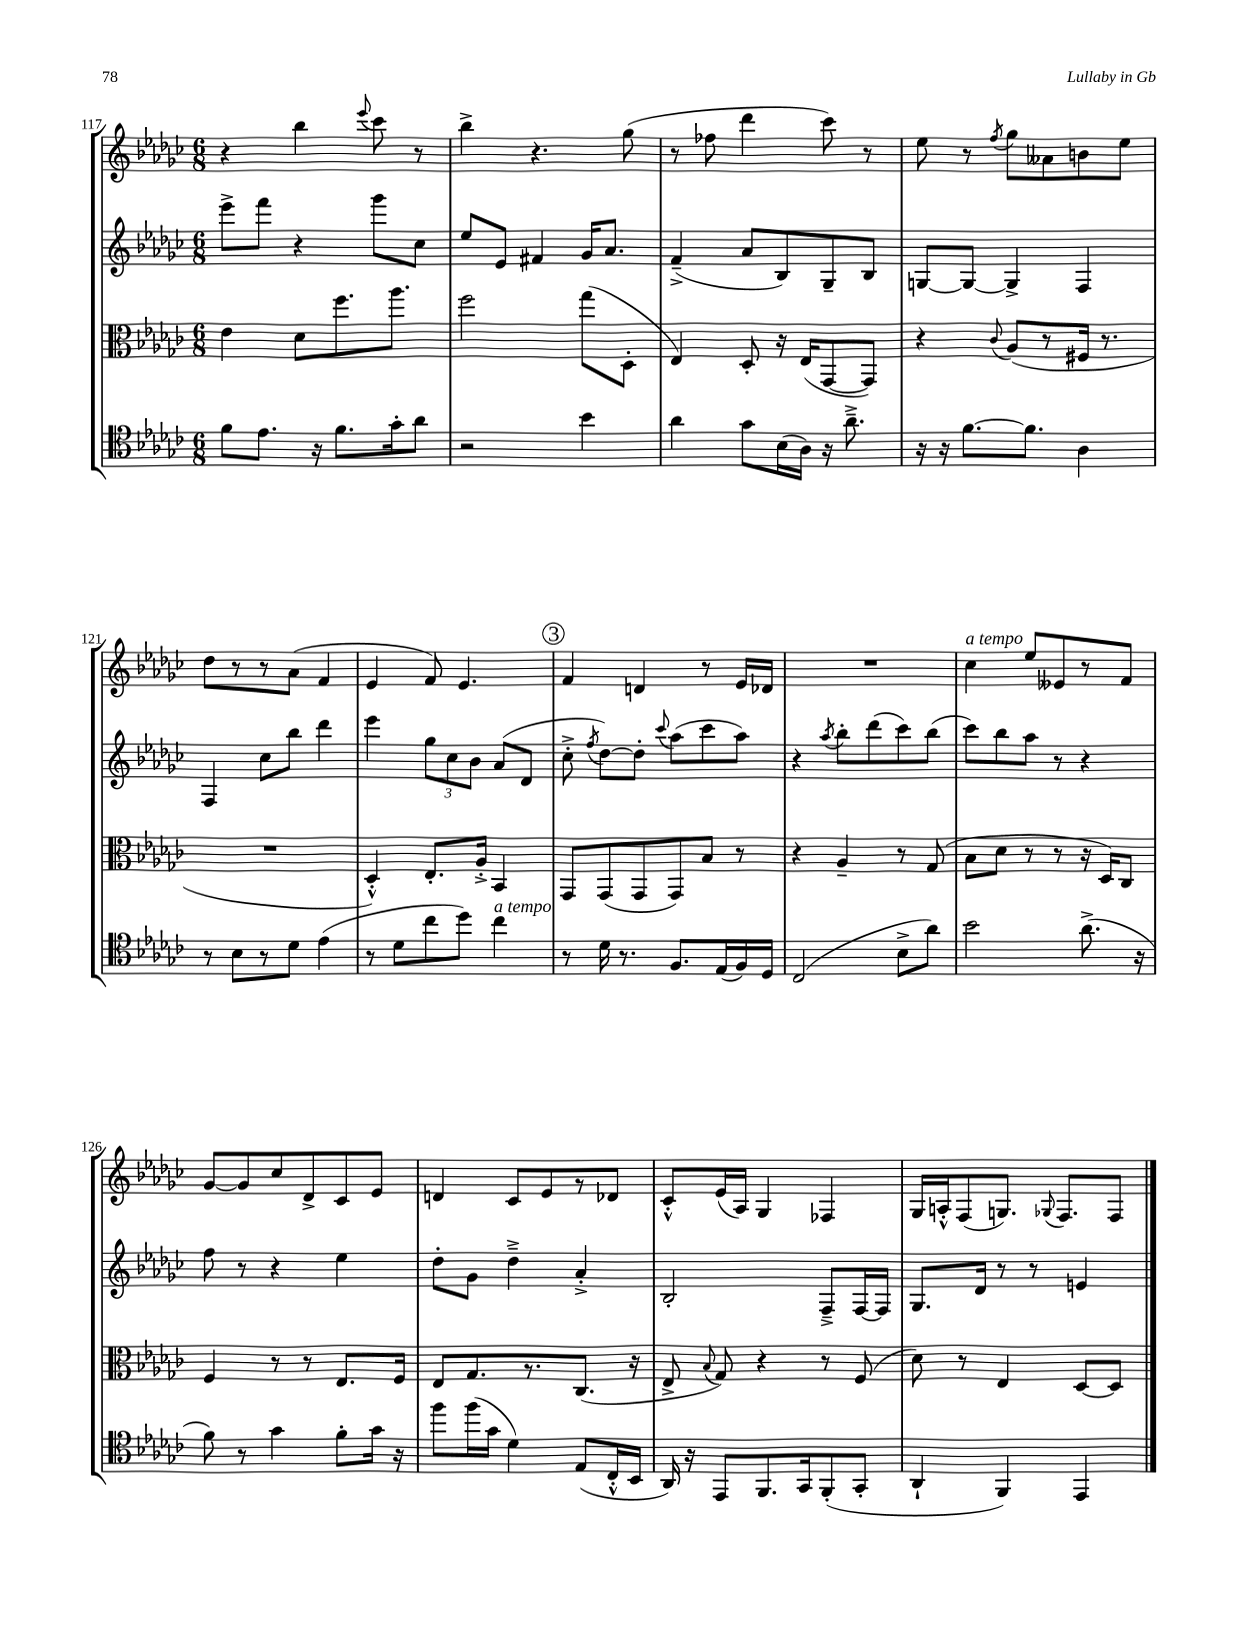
<<
\new StaffGroup <<
\new Staff = "s0" {
    \clef treble \key ges \major \numericTimeSignature \time 6/8
    \autoBeamOff r4 bes''4 \appoggiatura { ees'''8 } ces'''8 r8 |
    bes''4-> r4. ges''8( |
    r8 fes''8 des'''4 ces'''8) r8 |
    ees''8 r8 \acciaccatura { f''8 } ges''8[ aeses'8 b'8 ees''8] |
    des''8[ r8 r8 aes'8]( f'4 |
    ees'4 f'8) ees'4. |
    \mark \markup { \circle "3" } f'4 d'4 r8 ees'16[ des'16] |
    R2. |
    ces''4^\markup { \italic "a tempo" } ees''8[ eeses'8 r8 f'8] |
    ges'8[~ ges'8 ces''8 des'8-> ces'8 ees'8] |
    d'4 ces'8[ ees'8 r8 des'8] |
    ces'8[-.-^ ees'16( aes16]) ges4 fes4 |
    ges16[ a16-.-^ f8( g8.]) \appoggiatura { ges8 } f8.[ f8] \bar "|." |
}
\new Staff = "s1" {
    \clef treble \key ges \major \numericTimeSignature \time 6/8
    \autoBeamOff ees'''8[-> f'''8] r4 ges'''8[ ces''8] |
    ees''8[ ees'8] fis'4 ges'16[ aes'8.] |
    f'4--->( aes'8[ bes8) ges8-- bes8] |
    g8[~ g8]~ g4-> f4 |
    f4 ces''8[ bes''8] des'''4 |
    ees'''4 \tuplet 3/2 { ges''8[ ces''8 bes'8] } aes'8[( des'8] |
    \mark \markup { \circle "3" } ces''8-.-> \acciaccatura { f''8 } des''8[~) des''8]-. \appoggiatura { ces'''8 } aes''8[( ces'''8 aes''8]) |
    r4 \acciaccatura { aes''8 } bes''8[-. des'''8( ces'''8) bes''8]( |
    ces'''8[) bes''8 aes''8] r8 r4 |
    f''8 r8 r4 ees''4 |
    des''8[-. ges'8] des''4---> aes'4-.-> |
    bes2-. f8[---> f16~ f16] |
    ges8.[ des'16] r8 r8 e'4 \bar "|." |
}
\new Staff = "s2" {
    \clef alto \key ges \major \numericTimeSignature \time 6/8
    \autoBeamOff ees'4 des'8[ f''8. aes''8.] |
    f''2 ges''8[( des8]-. |
    ees4) des8-. r16 ees16[( ges,8~ ges,8]) |
    r4 \appoggiatura { ces'8 } aes8[( r8 fis16] r8. |
    R2. |
    des4-.-^) ees8.[-. aes16]-.-> bes,4 |
    \mark \markup { \circle "3" } ges,8[ ges,8( ges,8 ges,8) bes8] r8 |
    r4 aes4-- r8 ges8( |
    bes8[ des'8] r8 r8 r16 des16[) ces8] |
    f4 r8 r8 ees8.[ f16] |
    ees8[ ges8. r8. ces8.]( r16 |
    ees8-> \appoggiatura { bes8 } ges8) r4 r8 f8( |
    des'8) r8 ees4 des8[~ des8] \bar "|." |
}
\new Staff = "s3" {
    \clef tenor \key ges \major \numericTimeSignature \time 6/8
    \autoBeamOff f'8[ ees'8.] r16 f'8.[ ges'16-. aes'8] |
    r2 bes'4 |
    aes'4 ges'8[ bes16( aes16]) r16 aes'8.---> |
    r16 r16 f'8.[~ f'8.] aes4 |
    r8 bes8[ r8 des'8] ees'4( |
    r8 des'8[ ces''8 des''8]) ces''4^\markup { \italic "a tempo" } |
    \mark \markup { \circle "3" } r8 des'16 r8. f8.[ ees16( f16) des16] |
    ces2( bes8[-> aes'8]) |
    bes'2 aes'8.->( r16 |
    f'8) r8 ges'4 f'8[-. ges'16] r16 |
    f''8[ f''16( ges'16] des'4) ees8[( ces16-.-^ bes,16] |
    aes,16) r16 ees,8[ f,8. ges,16 f,8-.( ges,8]-. |
    aes,4-! f,4) ees,4 \bar "|." |
}
>>
>>
\layout { \context { \Score currentBarNumber = #117 } }
